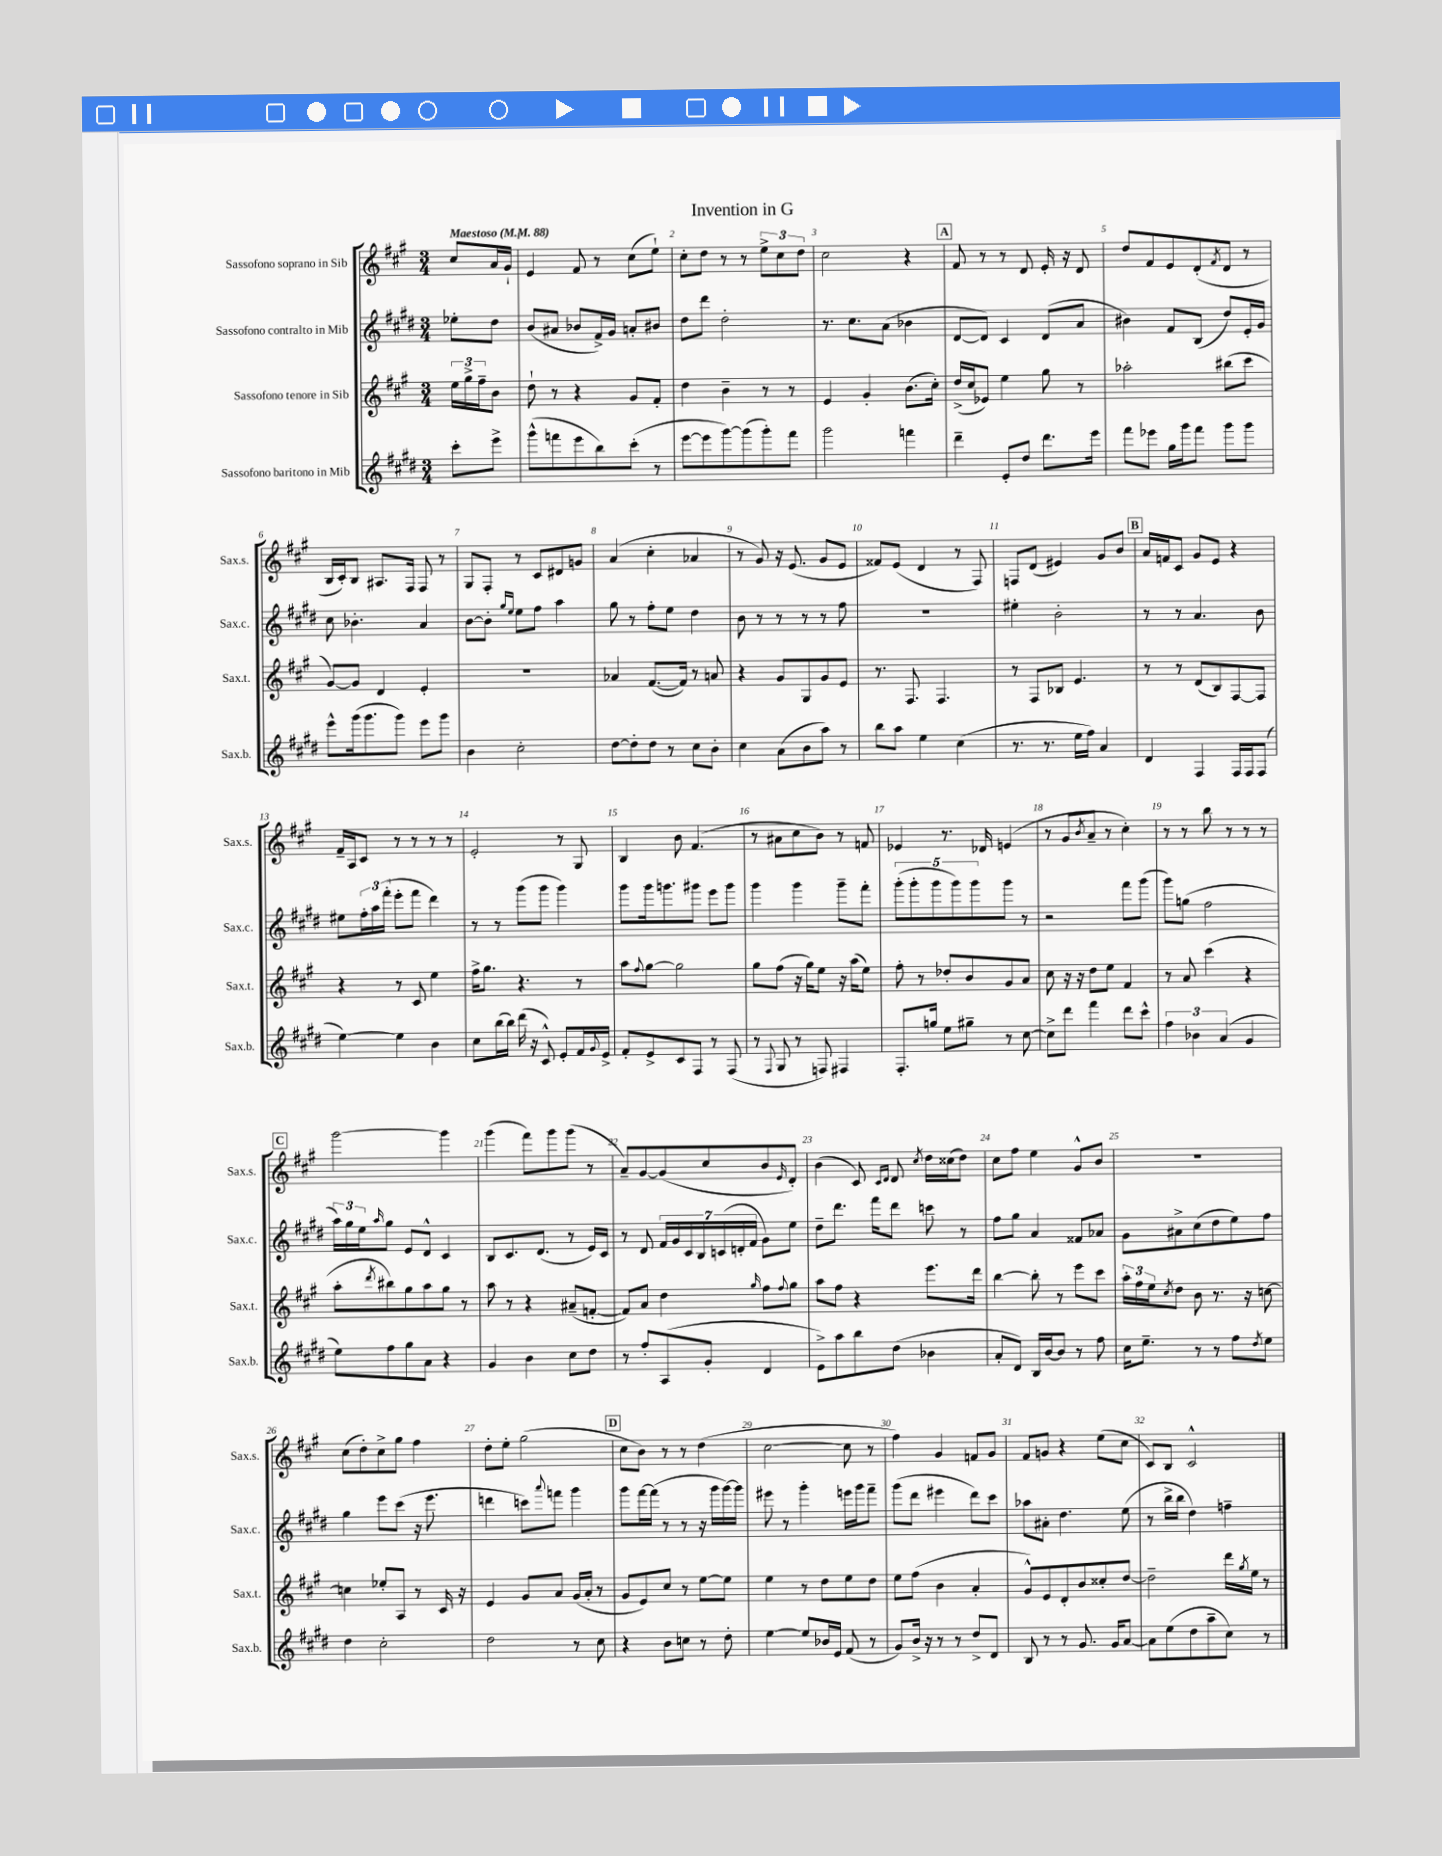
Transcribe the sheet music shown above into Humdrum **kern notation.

**kern	**kern	**kern	**kern
*staff4	*staff3	*staff2	*staff1
*clefG2	*clefG2	*clefG2	*clefG2
*k[f#c#g#d#]	*k[f#c#g#]	*k[f#c#g#d#]	*k[f#c#g#]
*M3/4	*M3/4	*M3/4	*M3/4
*MM88	*MM88	*MM88	*MM88
8ccc#'\L	24ee\LL	8ee-'\L	8cc#/L
.	24gg#^\	.	.
.	24ff#~\J	.	.
8eee^\J	8b\J	8dd#\J	16a/L
.	.	.	16g#`/JJ
=	=	=	=
(8ggg#^^\L	8dd`\	(8b/L	4e/
8fff\	8r	8a#/J	.
8eee\	4r	8b-/L	8f#/
8bb\)	.	16f#^/L)	8r
.	.	16g#/JJ	.
(8ccc#'\J	8g#/L	8a'/L	(8cc#\L
8r	8f#'/J	8b#/J	8ee`\J)
=	=	=	=
[8eee\L	4dd\	8dd#\L	8cc#'\L
8eee\]	.	8ddd#\J	8dd\J
[8ggg#\)	4b~\	2dd#'\	8r
(8ggg#\]	.	.	8r
8ggg#'\)	8r	.	12ee^\L
.	.	.	12cc#\
8fff#\J	8r	.	.
.	.	.	12dd\J
=	=	=	=
2ggg#\	4e/	8.r	2cc#\
.	.	8.cc#\L	.
.	4g#'/	.	.
.	.	(8a\J	.
4fff\	(8.b\L	4b-\	4r
.	16cc#'\Jk)	.	.
=	=	=	=
4ddd#~\	(16dd^/LL	[8d#/L	8f#/
.	16cc#/J	.	.
.	8e-/J)	8d#/]J)	8r
8e'/L	4ee\	4c#/	8r
8dd#/J	.	.	8d/
8.ddd#\L	8gg#\	(8d#/L	16e'/
.	.	.	16r
.	8r	8a/J	8d/
16eee\Jk	.	.	.
=	=	=	=
8fff#\L	2aa-'\	4b#\)	8dd/L
8eee-\J	.	.	8f#/
16gg#\LL	.	8f#/L	8e/
16ggg#\J	.	.	.
8fff#\J	.	(8B/J	(8d'/
.	.	.	8qf#/
8ggg#\L	(8bb#\L	8dd#/L)	8d/J
8ggg#\J	8ccc#\J	16e'/L	8r
.	.	16g#/JJ	.
=	=	=	=
8eee^^\L	[8g#/L)	8cc#\	16B/LL
.	.	.	16c#'/J)
(16ggg#\k	8g#/]J	4.b-'\	8B/J
8.ggg#\	.	.	.
.	4d/	.	8.A#/L
8ggg#\J)	.	.	.
.	.	.	16F#/Jk
8eee\L	4e'/	4a/	8F#/
8ggg#\J	.	.	8r
=	=	=	=
4b\	2.r	[8b\L	8G#/L
.	.	8b'\]J	8F#'/J
.	.	16qqgg#/LL	.
.	.	16qqee/JJ	.
2cc#'\	.	8ee\L	8r
.	.	8ff#\J	8c#/L
.	.	4aa\	8d#/
.	.	.	8g/J
=	=	=	=
[8dd#\L	4a-/	8gg#\	(4a/
8dd#'\]	.	8r	.
8dd#\J	([8.f#/L	8ff#'\L	4cc#'\
8r	.	8ee\J	.
.	16f#/]Jk)	.	.
8cc#\L	8r	4dd#\	4a-/
8b'\J	8a/	.	.
=	=	=	=
4cc#\	4r	8b\	8r
.	.	8r	8g#/)
(8a\L	8g#/L	8r	16r
.	.	.	(8.e/
8b\	8G#/	8r	.
8aa\J)	8g#/	8r	8g#/L
8r	8e/J	8ff#\	8e/J
=	=	=	=
8bb\L	8.r	2.r	8f##/L)
8aa\J	.	.	(8e/J
.	8.F#/	.	.
4ee\	.	.	4d/
.	4.F#/	.	.
(4cc#\	.	.	8r
.	.	.	8F#/)
=	=	=	=
8.r	8r	4ee#'\	8F/L
.	8F#/L	.	(8d/J
8.r	.	.	.
.	8B-/J	2b'\	4e#/)
16ee\LL	4.e/	.	.
16ff#\JJ)	.	.	.
4a/	.	.	8g#/L
.	.	.	8b/J
=	=	=	=
4d#/	8r	8r	16a/LL
.	.	.	16f/J
.	8r	8r	8c#/J
4F#/	(8d/L	4.a/	8g#/L
.	8B/)	.	8e/J
16F#/LL	[8F#/	.	4r
16F#/J	.	.	.
(8F#/J	8F#/]J	8b\	.
=	=	=	=
[4ee\)	4r	8ee#\L	16f#~/LL
.	.	.	16A/J
.	.	24ff#'\L	8c#/J
.	.	24aa\	.
.	.	(24fff#'\JJ	.
4ee\]	8r	8eee'\L	8r
.	8c#/	8fff#\J	8r
4b\	4ee\	4ddd#\)	8r
.	.	.	8r
=	=	=	=
8cc#\L	16ff#^\LK	8r	2e'/
.	8.gg#\J	.	.
(16bb\L	.	8r	.
16bb\JJ)	.	.	.
(16ddd#\	4.r	(8ggg#\L	.
16r	.	.	.
8c#^^/)	.	8ggg#\J	.
8e'/L	.	4ggg#\)	8r
16f#/L	8r	.	8G#/
8qqg#/	.	.	.
16e^/JJ	.	.	.
=	=	=	=
8f#'/L	8aa\L	8ggg#\L	4B/
.	8qqff#/	.	.
8e^/	[8gg#\J	16ggg#\k	.
.	.	8.ggg\	.
8c#/	2gg#\]	.	8b\
8F#/J	.	8ggg#\J	(4.f#/
8r	.	8eee\L	.
(8F#/	.	8ggg#\J	.
=	=	=	=
8r	8gg#\L	4ggg#\	8r
8qqF#/	.	.	.
8G#/	(8ff#\J	.	8a#\L
8r	16r	4ggg#\	8cc#\
.	16gg#\LK)	.	.
8F/)	8ee\J	.	8b\J)
4F#/	16r	8ggg#~\L	8r
.	(16aa\LK	.	.
.	8ee\J)	8fff#'\J	8f/
=	=	=	=
8.F#'/L	8ff#'\	(10ggg#'\L	4e-/
.	.	10ggg#'\	.
.	8r	.	.
16gg/Jk	.	.	.
.	.	10ggg#\	.
8ee\L	8dd-'/L	.	8.r
.	.	10ggg#\)	.
8gg#~\J	8b/	.	.
.	.	10ggg#\	.
.	.	.	16d-/
8r	8g#/	8ggg#\J	(4e/
[8cc#\	8a/J	8r	.
=	=	=	=
8cc#^\]L	8cc#\	2r	8r
8ddd#\J	16r	.	8g#/L
.	16r	.	.
.	.	.	8qb/
4fff#\	8dd\L	.	8a~/J
.	8ee\J	.	8r
8ddd#\L	4f#/	8fff#\L	4cc#'\)
8ccc#^^\J	.	(8ggg#\J	.
=	=	=	=
6ff#\	8r	8ggg#\L)	8r
.	8a/	(8gg\J	8r
6b-\	.	.	.
.	(4ccc#\	2ff#\	8bb\
(6a/	.	.	.
.	.	.	8r
4g#/	4r	.	8r
.	.	.	8r
=	=	=	=
8ee\L)	8aa'\L	24aa\LL)	[2ggg#\
.	.	24gg#\	.
.	.	24ee\J	.
.	8qddd/	16qqaa/	.
8ff#\	8bb#\)	8gg#\J	.
8gg#\	8gg#\	8e/L	.
8a\J	8aa\	8d#^^/J	.
4r	8gg#\J	4c#/	4ggg#\]
.	8r	.	.
=	=	=	=
4g#/	8aa\	8B/L	(4ggg#\
.	8r	8.c#/	.
4b\	4r	.	8fff#\L)
.	.	(8.d#/J	.
.	.	.	8ggg#\
8cc#\L	(8a#~/L	8r	(8ggg#\J
8dd#\J	[8f'/J	16e/LL)	8r
.	.	16c#/JJ	.
=	=	=	=
8r	8f/]L)	8r	8a~/L)
8ff#'/L	8a/J	8d#/	[8g#/
(8A/	4dd\	28f#/LL	(8g#/]
.	.	28g#/	.
.	.	28c#/	.
.	.	28B/	.
8g#'/J	.	.	8cc#/
.	.	(28c/	.
.	.	28d'/	.
.	.	28f#/JJ	.
.	16qqgg#/	.	.
4d#/	8ff#\L	8g#\L)	8b/
.	8qqff#/	.	16qqe/
.	8gg#\J	8ee\J	8d'/J)
=	=	=	=
8e^\L)	8aa\L	8dd#~\L	(4b\
8aa\	8ff#\J	8.ddd#\J	.
8bb\	4r	.	8c#/)
.	.	16fff#\LK	.
.	.	.	16qqc#/LL
.	.	.	16qqd/JJ
(8dd#\J	.	8ddd#\J	8d/
.	.	.	8qcc#/
4b-\	8.eee\L	8ccc\	16dd\LL
.	.	.	(16cc##\J
.	.	8r	8dd\J)
.	16ddd\Jk	.	.
=	=	=	=
8a'/L	[4bb\	8ff#\L	8cc#\L
8d#/J)	.	8gg#\J	8ff#\J
16B/LL	8bb'\]	4a/	4ee\
[16b/J	.	.	.
8b/]J	8r	.	.
8r	8eee\L	8f##/L	8g#^^/L
8ff#\	8ccc#\J	8a-/J	8b/J
=	=	=	=
16cc#\LK	24aa'\LL	8g#\L	2.r
.	24ff#\	.	.
8.ee~\J	.	.	.
.	24ee\J	.	.
.	8qcc#/	.	.
.	8dd\J	8a#^\	.
8r	8b\	(8cc#\	.
8r	8.r	8dd#\	.
8ff#\L	.	8ee\)	.
.	16r	.	.
8qdd#/	.	.	.
8ee\J	[8cc\	8ff#\J	.
=	=	=	=
4dd#\	4cc\]	4gg#\	(8cc#\L
.	.	.	8dd'\)
2cc#'\	8ee-'/L	8eee\L	8cc#^\
.	8A/J	(8ccc#\J	8gg#\J
.	8r	16r	4ff#\
.	.	8.eee\	.
.	16c#/	.	.
.	16r	.	.
=	=	=	=
2dd#\	4e/	4ddd\	8dd'\L
.	.	.	8ee'\J
.	8g#/L	8ccc\L)	(2gg#\
.	.	8qqaaa/	.
.	8a/J	8fff\J	.
8r	(16g#/LL	4ggg#\	.
.	16a'/JJ	.	.
8cc#\	8r	.	.
=	=	=	=
4r	8g#/L	8ggg#\L	8cc#\L
.	8e/)	[16fff#\L	8b\J)
.	.	(16fff#\]JJ	.
8b\L	8cc#/J	8r	8r
8cc\J	8r	8r	8r
8r	[8ee\L	16r	(4dd\
.	.	16ggg#\LL	.
8dd#'\	8ee\]J	[16ggg#\)	.
.	.	16ggg#\]JJ	.
=	=	=	=
[4ee\	4ee\	8eee#\	[2cc#\
.	.	8r	.
8ee/]L	8r	4ggg#'\	.
16b-/L	8dd\L	.	.
16e/JJ	.	.	.
(8f#/	8ee\	16eee\LL	8cc#\]
.	.	16ggg#\J	.
8r	8dd\J	8fff#~\J	8r
=	=	=	=
8g#/L)	8ee\L	(8ggg#\L	4ff#\)
16b^/Jk	(8ff#\J	8ddd#\J	.
16r	.	.	.
8r	4b\	4eee#\	4g#/
8r	.	.	.
8dd#^/L	4a'/	8ddd#\L)	8f/L
8d#/J	.	8ccc#\J	8g#/J
=	=	=	=
8B/	8g#^^/L)	8aa-\L	8f#/L
8r	8e/	8a#'\J	8g/J
8r	8d'/	4.dd#\	4r
8.g#/	8b/	.	.
.	8cc##'/	.	(8ee\L
16g#/LK	.	.	.
[8a/J	[8dd/J	(8ee\	8cc#\J
=	=	=	=
8a\]L	2dd~\]	8r	8c#/L)
(8ee\	.	16bb^\LL	8B/J
.	.	16bb\JJ	.
8dd#\	.	4dd#\)	2c#^^/
8aa~\	.	.	.
8cc#\J)	16ddd\LL	4ff~\	.
.	8qgg#/	.	.
.	16ee\JJ	.	.
8r	8r	.	.
==	==	==	==
*-	*-	*-	*-
